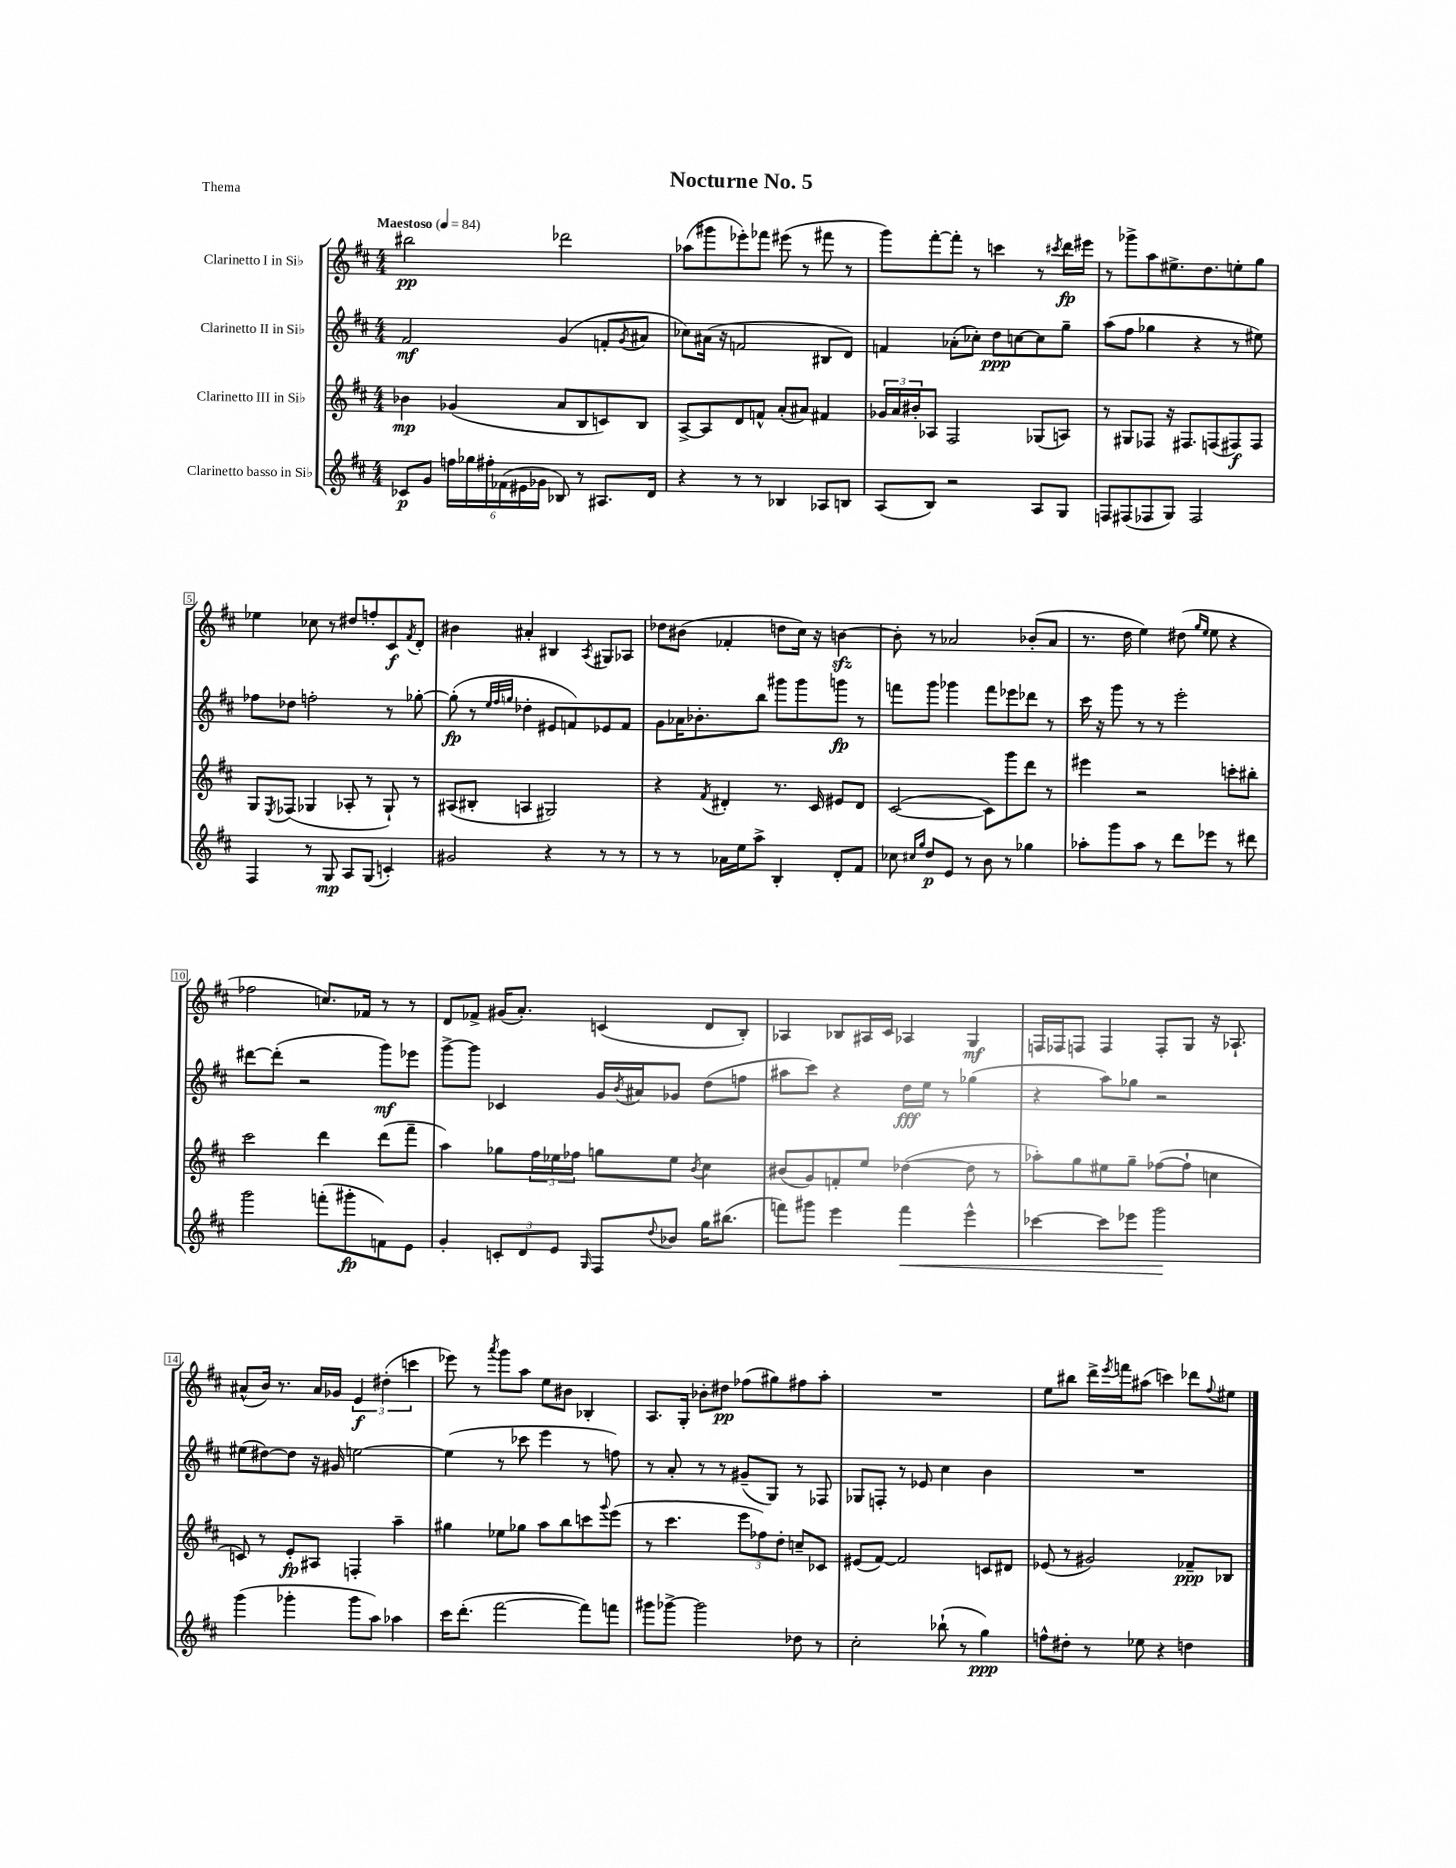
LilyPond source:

\header { title = "Nocturne No. 5" piece = "Thema" }
<<
\new StaffGroup <<
\new Staff = "s0" \with { instrumentName = "Clarinetto I in Sib" } {
    \clef treble \key d \major \numericTimeSignature \time 4/4 \tempo "Maestoso" 4 = 84
    bis''2\pp des'''2 |
    aes''8( gis'''8 ees'''8-.) fes'''8 eis'''8( r8 fis'''8 r8 |
    g'''8) fis'''8~-. fis'''8-. r8 c'''4 r8 \acciaccatura { cis'''8 } d'''16\fp eis'''16 |
    r8 ges'''8-> a''8 eis''8.-> d''8. e''8-. g''8 |
    ees''4 ces''8 r8 dis''8 f''8-. cis'8\f \acciaccatura { fis'8 } d'8-. |
    bis'4 ais'4-. bis4 \acciaccatura { a8 } gis8 aes8 |
    des''8 bis'8( fes'4-. d''8 cis''16) r16 b'4~\sfz |
    b'8-. r8 aes'2 bes'8-.( aes'8 |
    r8. d''16 e''4) dis''8( \grace { g''16 e''16 } e''8 r4 |
    fes''2 c''8.) fes'16 r8 r8 |
    d'8 fes'8-> gis'16( a'8.-.) c'4( d'8 b8-.) |
    aes4 bes8 ais16 cis'16 aes4 g4\mf |
    f16 fes16 f8 f4 f8-. g8 r16 aes8.-! |
    ais'8-^( b'16) r8. ais'16 ges'16 \tuplet 3/2 { e'4\f dis''4-.( c'''4 } |
    ees'''8) r8 \acciaccatura { a'''8 } g'''8 a''8 e''8 bis'8 bes4-. |
    a8. g16-. bes'8-. dis''8\pp fes''8( gis''8) fis''8 a''8-. |
    R1 |
    e''8 bis''8 d'''16-> \acciaccatura { e'''8 } f'''16 ais''8( c'''4) des'''8 \appoggiatura { fis''8 } eis''8 \bar "|." |
}
\new Staff = "s1" \with { instrumentName = "Clarinetto II in Sib" } {
    \clef treble \key d \major \numericTimeSignature \time 4/4
    fis'2\mf g'4( f'8-. \acciaccatura { g'8 } ais'8 |
    ces''8) ais'16( r16 f'2 bis8 d'8) |
    f'4 aes'8-.( ces''8-.) d''8\ppp c''8~ c''8 g''8-- |
    a''8( fis''8 ges''4 r4 r8 eis''8) |
    fes''8 des''8 f''2-. r8 ges''8~-. |
    ges''8-.\fp( r8 \grace { e''32 fis''32 g''32 } des''4-. eis'8 f'8) ees'8 f'8 |
    g'8 aes'16 bes'8.-. b''8 gis'''8 gis'''8 g'''8\fp r8 |
    f'''8 g'''8 ges'''4 f'''8 ees'''8 des'''8 r8 |
    cis'''16 r16 g'''8 r8 r8 e'''2-. |
    dis'''8~ dis'''8-.( r2 g'''8\mf) ees'''8 |
    g'''8~-> g'''8 ces'4 g'16 \acciaccatura { b'8 } ais'16 ges'8 d''8( f''8 |
    ais''8 cis'''8) r4 d''16\fff e''16 r8 ges''4( |
    r4 a''8) ges''8 r2 |
    eis''8( dis''8~) dis''8 r16 gis'16 e''2~ |
    e''4( r8 ces'''8 e'''4 r8 f''8) |
    r8 a'8-. r8 r8 gis'8--( g8) r8 fes8 |
    ges8 f8-. r8 ees'8 cis''4 b'4 |
    R1 \bar "|." |
}
\new Staff = "s2" \with { instrumentName = "Clarinetto III in Sib" } {
    \clef treble \key d \major \numericTimeSignature \time 4/4
    bes'4\mp ges'4( a'8 b8 c'8) b8 |
    a8~-> a8 d'8 f'8-^ a'8-.( ais'8) fis'4 |
    \tuplet 3/2 { ges'16 a'16 bis'16-. } aes8 fis2 ges8( a8) |
    r8 gis8 fes8 r16 fis8. f8( fis8\f) fis8 |
    g8 \acciaccatura { e8 } fes8( ges4 aes8-. r8 ges8-!) r8 |
    ais8( bis8-. a4 gis2) |
    r4 \acciaccatura { fis'8 } dis'4-. r8. cis'16 eis'8 dis'8 |
    cis'2~( cis'8) g'''8 d'''8 r8 |
    eis'''4 r2 c'''8-. bis''8-. |
    cis'''2 d'''4 d'''8( fis'''8-- |
    a''4) ges''8 \tuplet 3/2 { fis''16 ees''16 fes''16 } g''8 ees''8 \acciaccatura { b'8 } cis''4 |
    bis'8( g'8) f'8-. e''8 des''4~( des''8 r8 |
    aes''8-.) g''8 eis''8 g''8-- fes''8~( fes''8-! c''4 |
    c'8) r8 e'8-.\fp ais8 f4-. a''4-- |
    gis''4 ees''8 ges''8 a''8 b''8 c'''8 \appoggiatura { g'''8 } e'''8( |
    r8 cis'''4. \tuplet 3/2 { e'''8 fes''8) d''8-. } c''8-- ces'8 |
    eis'8( fis'8~) fis'2 c'8 dis'8 |
    ees'8( r8 gis'2) fes'8--\ppp bes8 \bar "|." |
}
\new Staff = "s3" \with { instrumentName = "Clarinetto basso in Sib" } {
    \clef treble \key d \major \numericTimeSignature \time 4/4
    ces'8\p g'8 \tuplet 6/4 { f''16 ges''16 fis''16-. fes'16( eis'16 ges'16 } bes8) r8 ais8. d'16 |
    r4 r8 r8 bes4 aes8 b8 |
    a8( b8) r2 a8 g8 |
    f8 fis8( fes8 g8) fes2 |
    fis4 r8 g8\mp a8 g8( c'4-.) |
    gis'2 r4 r8 r8 |
    r8 r8 aes'16 e''16 a''8-> b4-. d'8-. fis'8 |
    ces''8 \grace { cis''16 g''16 } d''8\p e'8 r8 b'8 r8 ges''4 |
    aes''8-. g'''8 aes''8 r8 d'''8 ees'''8 r8 dis'''8 |
    g'''2 f'''8-.( gis'''8-.\fp f'8) e'8 |
    g'4-. \tuplet 3/2 { c'8-. d'8 e'8 } \grace { g16 } fis8 \appoggiatura { d''8 } bes'8 g''16 bis''8.( |
    f'''8) gis'''8 e'''4 f'''4\< e'''4-^ |
    ces'''4~ ces'''8 ees'''8 g'''2\! |
    g'''4( ges'''4-. ges'''8 a''8) aes''4 |
    cis'''16 d'''8.-.( fis'''2~ fis'''8) f'''8 |
    gis'''8 ges'''8~-> ges'''2 des''8 r8 |
    cis''2-. bes''8-!( r8 g''4\ppp) |
    f''8-^ dis''8-. r8 ees''8 r4 d''4 \bar "|." |
}
>>
>>
\layout { \context { \Score \override BarNumber.stencil = #(make-stencil-boxer 0.1 0.3 ly:text-interface::print) } }
